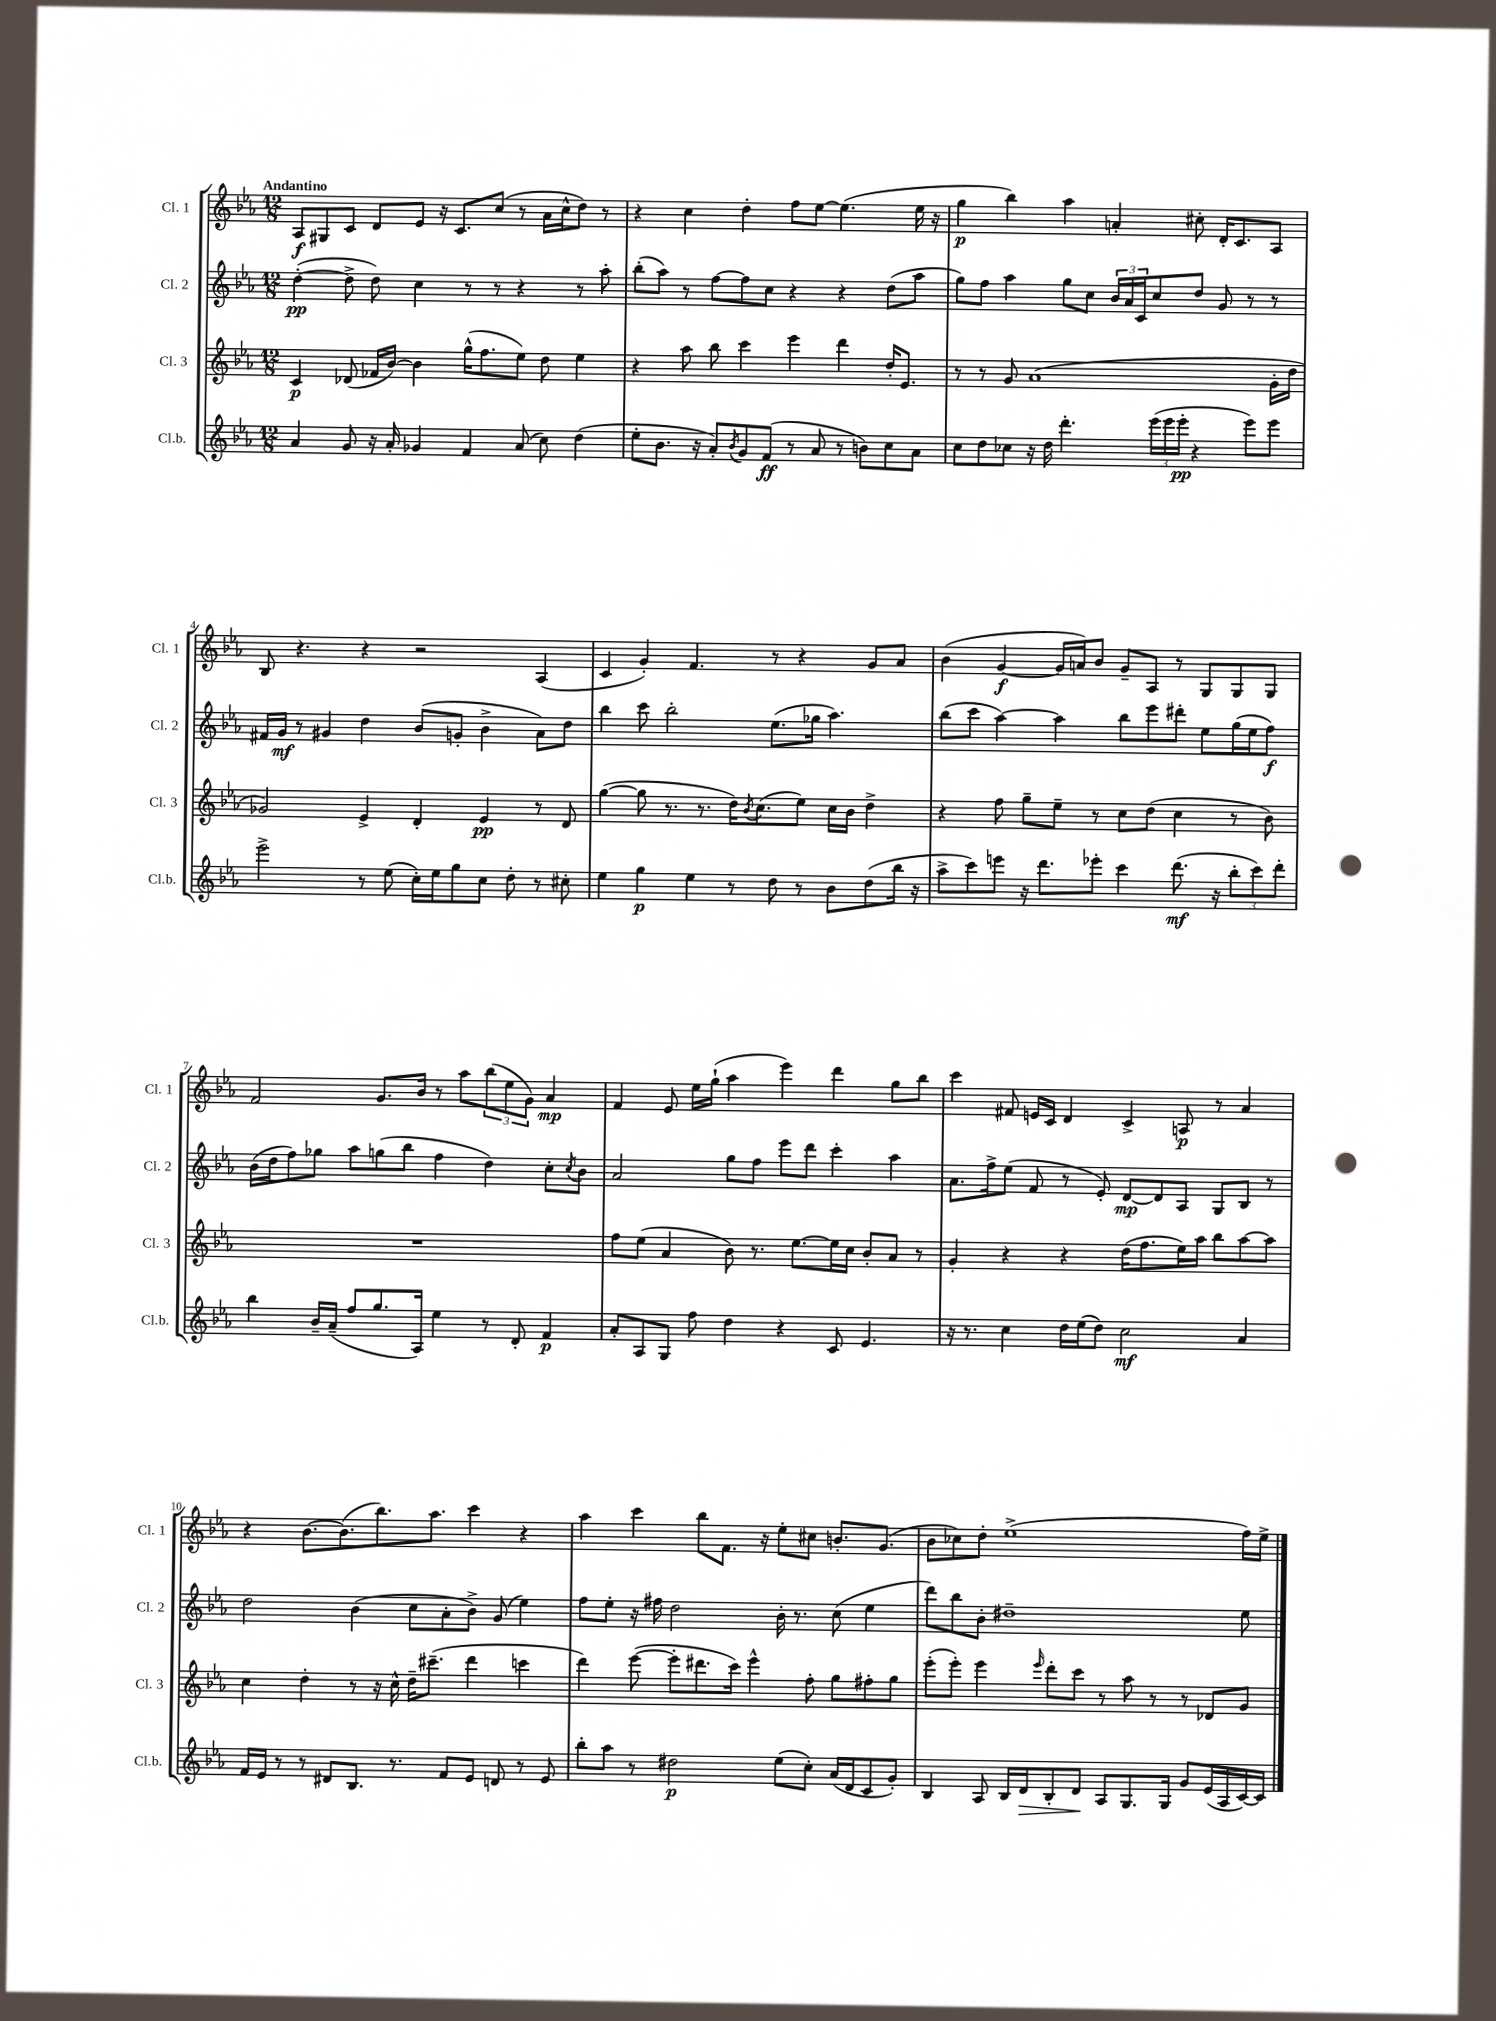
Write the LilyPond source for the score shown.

<<
\new StaffGroup <<
\new Staff = "s0" \with { instrumentName = "Cl. 1" shortInstrumentName = "Cl. 1" } {
    \clef treble \key ees \major \numericTimeSignature \time 12/8 \tempo "Andantino"
    aes8\f gis8 c'8 d'8 ees'8 r16 c'8. c''8( r8 aes'16 c''16-^ d''8) r8 |
    r4 c''4 d''4-. f''8 ees''8~ ees''4.( ees''16 r16 |
    g''4\p bes''4) aes''4 a'4-. cis''8-. d'16-. c'8. aes8 |
    bes8 r4. r4 r2 aes4( |
    c'4 g'4-.) f'4. r8 r4 g'8 aes'8 |
    bes'4( g'4~\f g'16 a'16) bes'8 g'8-- aes8 r8 g8 g8 g8 |
    f'2 g'8. bes'16 r8 aes''8 \tuplet 3/2 { bes''8( ees''8 g'8) } aes'4\mp |
    f'4 ees'8 ees''16 g''16-!( aes''4 ees'''4) d'''4 g''8 bes''8 |
    c'''4 fis'8 e'16 c'16 d'4 c'4-> a8\p r8 aes'4 |
    r4 bes'8.~ bes'8.( bes''8.) aes''8. c'''4 r4 |
    aes''4 c'''4 bes''8 f'8. r16 ees''8-. cis''8 b'8.-. g'8.( |
    bes'8 ces''8) d''8-. ees''1->( f''16) ees''16-> \bar "|." |
}
\new Staff = "s1" \with { instrumentName = "Cl. 2" shortInstrumentName = "Cl. 2" } {
    \clef treble \key ees \major \numericTimeSignature \time 12/8
    d''4~-.\pp( d''8-> d''8) c''4 r8 r8 r4 r8 aes''8-. |
    bes''8-.( aes''8) r8 f''8~ f''8 c''8 r4 r4 d''8( aes''8 |
    g''8) f''8 aes''4 g''8 c''8 \tuplet 3/2 { bes'16 aes'16 c'16 } c''8 d''8 g'8 r8 r8 |
    fis'16 g'16\mf r8 gis'4 d''4 bes'8( g'8-. bes'4-> aes'8) d''8 |
    bes''4 c'''8 bes''2-. ees''8.( ges''16 aes''4.) |
    bes''8( c'''8 aes''4~) aes''4 bes''8 ees'''8 dis'''8-. ees''8 g''16( ees''16 f''8\f) |
    bes'16( d''16 f''8) ges''8 aes''8 g''8( bes''8 f''4 d''4) c''8-. \acciaccatura { c''8 } bes'8 |
    aes'2 g''8 f''8 ees'''8 d'''8 c'''4-. aes''4 |
    aes'8. f''16-> ees''8( f'8 r8 ees'8-.) d'8~\mp d'8 aes8 g8 bes8 r8 |
    d''2 bes'4( c''8 aes'8-. bes'8->) g'8( ees''4) |
    f''8 ees''8-. r16 fis''16 d''2 bes'16-. r8. c''8( ees''4 |
    d'''8) bes''8 bes'8-. dis''1-- ees''8 \bar "|." |
}
\new Staff = "s2" \with { instrumentName = "Cl. 3" shortInstrumentName = "Cl. 3" } {
    \clef treble \key ees \major \numericTimeSignature \time 12/8
    c'4\p des'8( fes'16 bes'16~) bes'4 g''16-^( f''8. ees''8) d''8 ees''4 |
    r4 aes''8 bes''8 c'''4 ees'''4 d'''4 d''16-. ees'8. |
    r8 r8 g'8 aes'1( g'16-. d''16 |
    ges'2) ees'4-> d'4-. ees'4\pp r8 d'8 |
    g''4~( g''8 r8. r8. d''16) \acciaccatura { bes'8 } c''8.( ees''8) c''16 bes'16 d''4-> |
    r4 f''8 g''8-- ees''8-- r8 c''8 d''8( c''4 r8 bes'8) |
    R1. |
    f''8 ees''8( aes'4 bes'8) r8. ees''8.~ ees''16 c''16 bes'8-. aes'8 r8 |
    g'4-. r4 r4 d''16( f''8. ees''16) aes''16 bes''8 aes''8~ aes''8 |
    c''4 d''4-. r8 r16 c''16-^ d''16-- cis'''8.--( d'''4 c'''4 |
    d'''4) ees'''8~( ees'''8-. dis'''8. c'''16) ees'''4-^ f''8-. g''8 fis''8-. g''8 |
    ees'''8-.( ees'''8-.) ees'''4 \grace { ees'''16 } d'''8-. c'''8 r8 aes''8 r8 r8 des'8 g'8 \bar "|." |
}
\new Staff = "s3" \with { instrumentName = "Cl.b." shortInstrumentName = "Cl.b." } {
    \clef treble \key ees \major \numericTimeSignature \time 12/8
    aes'4 g'8 r16 aes'16-. ges'4 f'4 aes'8( c''8) d''4( |
    ees''8-. bes'8. r16 aes'8-.) \acciaccatura { bes'8 } g'8 f'8\ff( r8 aes'8 r8 b'8) c''8 aes'8 |
    c''8 d''8 ces''8 r16 d''16 d'''4.-. \tuplet 3/2 { ees'''16( ees'''16 ees'''16-.\pp } r4 ees'''8) ees'''8 |
    ees'''2-> r8 ees''8( c''16-.) ees''16 g''8 c''8 d''8-. r8 cis''8-. |
    ees''4 g''4\p ees''4 r8 d''8 r8 bes'8 d''8( bes''16 r16 |
    aes''8-> c'''8) e'''8 r16 d'''8. ees'''8-. c'''4 d'''8.\mf( r16 \tuplet 3/2 { bes''8-. c'''8) d'''8-. } |
    bes''4 bes'16-- aes'16--( f''8 g''8. aes16) ees''4 r8 d'8-. f'4\p |
    aes'8-. aes8 g8 f''8 d''4 r4 c'8 ees'4. |
    r16 r8. c''4 d''16 ees''16( d''8) c''2\mf aes'4 |
    f'16 ees'16 r8 r8 dis'8 bes8. r8. f'8 ees'8 d'8 r8 ees'8 |
    bes''8-. aes''8 r8 dis''2\p ees''8( c''8-.) aes'16( d'16 c'8 g'8-.) |
    bes4 aes8 bes16 d'16\> bes8-. d'8\! aes8 g8. g16 g'8 ees'16( aes16 c'16~) c'16 \bar "|." |
}
>>
>>
